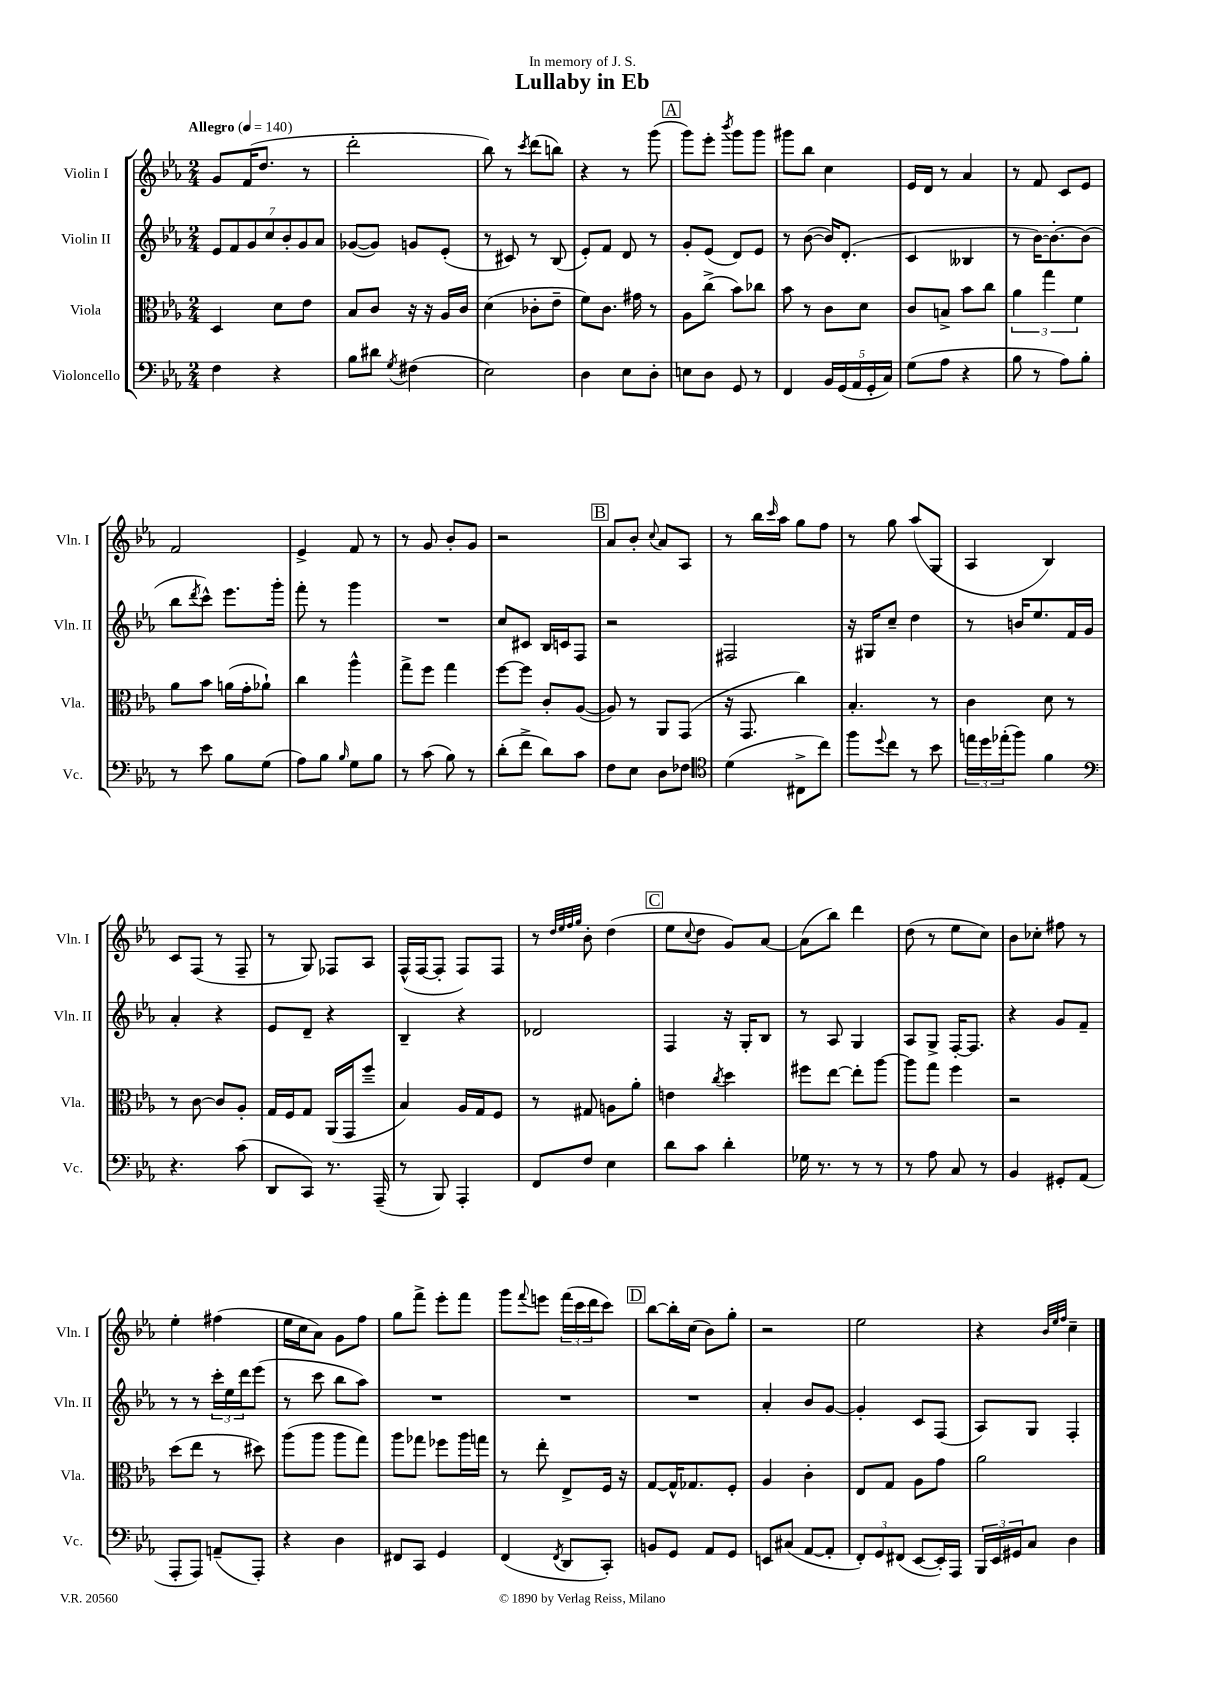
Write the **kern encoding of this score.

**kern	**kern	**kern	**kern
*staff4	*staff3	*staff2	*staff1
*clefF4	*clefC3	*clefG2	*clefG2
*k[b-e-a-]	*k[b-e-a-]	*k[b-e-a-]	*k[b-e-a-]
*M2/4	*M2/4	*M2/4	*M2/4
*MM140	*MM140	*MM140	*MM140
4F	4D	14e-	8g
.	.	14f	.
.	.	.	(16f
.	.	14g	.
.	.	.	8.dd
.	.	14cc	.
4r	8d	.	.
.	.	14b-'	.
.	.	14g	.
.	8e-	.	8r
.	.	14a-	.
=	=	=	=
8B-	8B-	([8g-	2ddd'
8d#	8c	8g-])	.
8qG	.	.	.
(4F#	16r	8g	.
.	16r	.	.
.	16A-	(8e-'	.
.	16c	.	.
=	=	=	=
2E-)	(4d	8r	8bb-)
.	.	8c#)	8r
.	.	.	8qccc
.	8c-'	8r	(8ddd
.	8e-~	(8B-	8bb)
=	=	=	=
4D	8f)	8e-')	4r
.	8.c	8f	.
8E-	.	8d	8r
.	16g#	.	.
8D'	8r	8r	(8ggg
=	=	=	=
8E	8A-	8g'	8ggg)
8D	(8cc^	(8e-	8eee-'
.	.	.	8qbbb-
8GG	8b-)	8d)	8ggg
8r	8cc-	8e-	8ggg
=	=	=	=
4FF	8b-	8r	8ggg#
.	8r	([8b-	8bb-
20BB-	8c	16b-])	4cc
(20GG	.	.	.
.	.	(8.d'	.
20AA-	.	.	.
.	8d	.	.
20GG'	.	.	.
20C)	.	.	.
=	=	=	=
(8G	8c	4c	16e-
.	.	.	16d
8A-	8B^	.	8r
4r	8b-	4B--	4a-
.	8cc	.	.
=	=	=	=
8B-	6a-	8r	8r
8r	.	[16b-)	8f
.	6gg	.	.
.	.	8.b-'_	.
8A-)	.	.	8c
.	6f	.	.
8B-'	.	(8b-]	8e-
=	=	=	=
8r	8a-	8bb-	2f
.	.	8qddd	.
8e-	8b-	8ccc^^)	.
8B-	(16a	8.eee-	.
.	16g'	.	.
(8G	8a-`)	.	.
.	.	16ggg'	.
=	=	=	=
8A-)	4cc	8fff'	4e-^
8B-	.	8r	.
16qqB-	.	.	.
8G	4aa-^^	4ggg	8f
8B-	.	.	8r
=	=	=	=
8r	8gg^	2r	8r
(8c	8ff	.	8g
8B-)	4gg	.	8b-'
8r	.	.	8g
=	=	=	=
(8d'	[8ff	8cc	2r
8f^	8ff]	8c#	.
8d)	8c'	16B-	.
.	.	16c	.
8c	([8A-	8F	.
=	=	=	=
8F	8A-])	2r	8a-
8E-	8r	.	8b-'
.	.	.	8qqcc
8D	8AA-	.	8a-
8F-	(8GG	.	8A-
=	=	=	=
*clefC4	*	*	*
(4d	16r	2F#	8r
.	8.GG	.	.
.	.	.	16bb-
.	.	.	16qqccc
.	.	.	16aa-
8C#^	4cc)	.	8gg
8cc)	.	.	8ff
=	=	=	=
8ff	4.B-'	16r	8r
.	.	16G#	.
8qqdd	.	.	.
8cc	.	8cc~	8gg
8r	.	4dd	(8aa-
8b-	8r	.	8G
=	=	=	=
24ee	4c	8r	4A-
24dd	.	.	.
(24ee-'	.	.	.
8ff)	.	16b	.
.	.	8.ee-	.
4f	8d	.	4B-)
.	8r	16f	.
.	.	16g	.
=	=	=	=
*clefF4	*	*	*
4.r	8r	4a-'	8c
.	[8c	.	(8F
.	8c]	4r	8r
(8c	8A-'	.	8F~
=	=	=	=
8DD	16G	8e-	8r
.	16F	.	.
8CC)	8G	8d~	8G)
8.r	(16AA-	4r	8F-
.	16GG	.	.
.	8ff~	.	8A-
(16AAA-~	.	.	.
=	=	=	=
8r	4B-)	4B-~	(16F^^
.	.	.	[16F
8BBB-)	.	.	8F']
4AAA-'	16A-	4r	8F)
.	16G	.	.
.	8F	.	8F
=	=	=	=
8FF	8r	2d-	8r
.	.	.	32qqdd
.	.	.	32qqee-
.	.	.	32qqff
.	.	.	32qqgg
8F	8G#	.	8b-'
4E-	8A	.	(4dd
.	8a-'	.	.
=	=	=	=
8d	4e	4F	8ee-
.	.	.	8qqcc
8c	.	.	8dd
.	8qcc	.	.
4d'	4dd	16r	8g)
.	.	16G'	.
.	.	8B-	[8a-
=	=	=	=
16G-	8ff#	8r	(8a-]
8.r	.	.	.
.	[8ee-	8A-	8bb-)
8r	8ee-']	4G	4ddd
8r	[8aa-	.	.
=	=	=	=
8r	8aa-]	8A-	(8dd
8A-	8gg	8G^	8r
8C	4ff	[16F'	8ee-
.	.	8.F]	.
8r	.	.	8cc)
=	=	=	=
4BB-	2r	4r	8b-
.	.	.	8cc-'
8GG#'	.	8g	8ff#
(8AA-	.	8f~	8r
=	=	=	=
8AAA-'	(8dd	8r	4ee-'
8AAA-)	8ee-	8r	.
(8AA~	8r	24ccc'	(4ff#
.	.	24ee-	.
.	.	24ddd	.
8AAA-')	8dd#)	(8eee-	.
=	=	=	=
4r	(8aa-	8r	16ee-
.	.	.	16cc
.	8aa-	8ccc	8a-)
4D	8aa-	8bb-	8g
.	8gg)	8aa-)	8ff
=	=	=	=
8FF#	8aa-	2r	8gg
8CC	8gg-	.	8fff^
4GG	8ff-	.	8eee-'
.	16aa-	.	8fff
.	16gg	.	.
=	=	=	=
(4FF	8r	2r	8ggg
.	.	.	8qqfff
.	8ee-'	.	8eee
8qFF	.	.	.
8DD	8E-^	.	(24fff
.	.	.	24ccc
.	.	.	24ddd
8CC')	16F	.	8ccc)
.	16r	.	.
=	=	=	=
8BB	[8G	2r	[8bb-
8GG	16G^^]	.	16bb-']
.	8.G-	.	(16cc
8AA-	.	.	8b-)
8GG	8F'	.	8gg'
=	=	=	=
8EE	4A-	4a-'	2r
(8C#	.	.	.
[8AA-	4c'	8b-	.
8AA-']	.	[8g	.
=	=	=	=
12FF')	8E-	4g']	2ee-
12GG	.	.	.
.	8G	.	.
(12FF#	.	.	.
[8EE-	8A-	8c	.
16EE-'])	8g	(8F	.
16AAA-	.	.	.
=	=	=	=
24BBB-	2a-	8A-)	4r
24EE-	.	.	.
24GG#	.	.	.
8C	.	8G	.
.	.	.	32qqb-
.	.	.	32qqee-
.	.	.	32qqff
4D	.	4F'	4cc~
==	==	==	==
*-	*-	*-	*-
